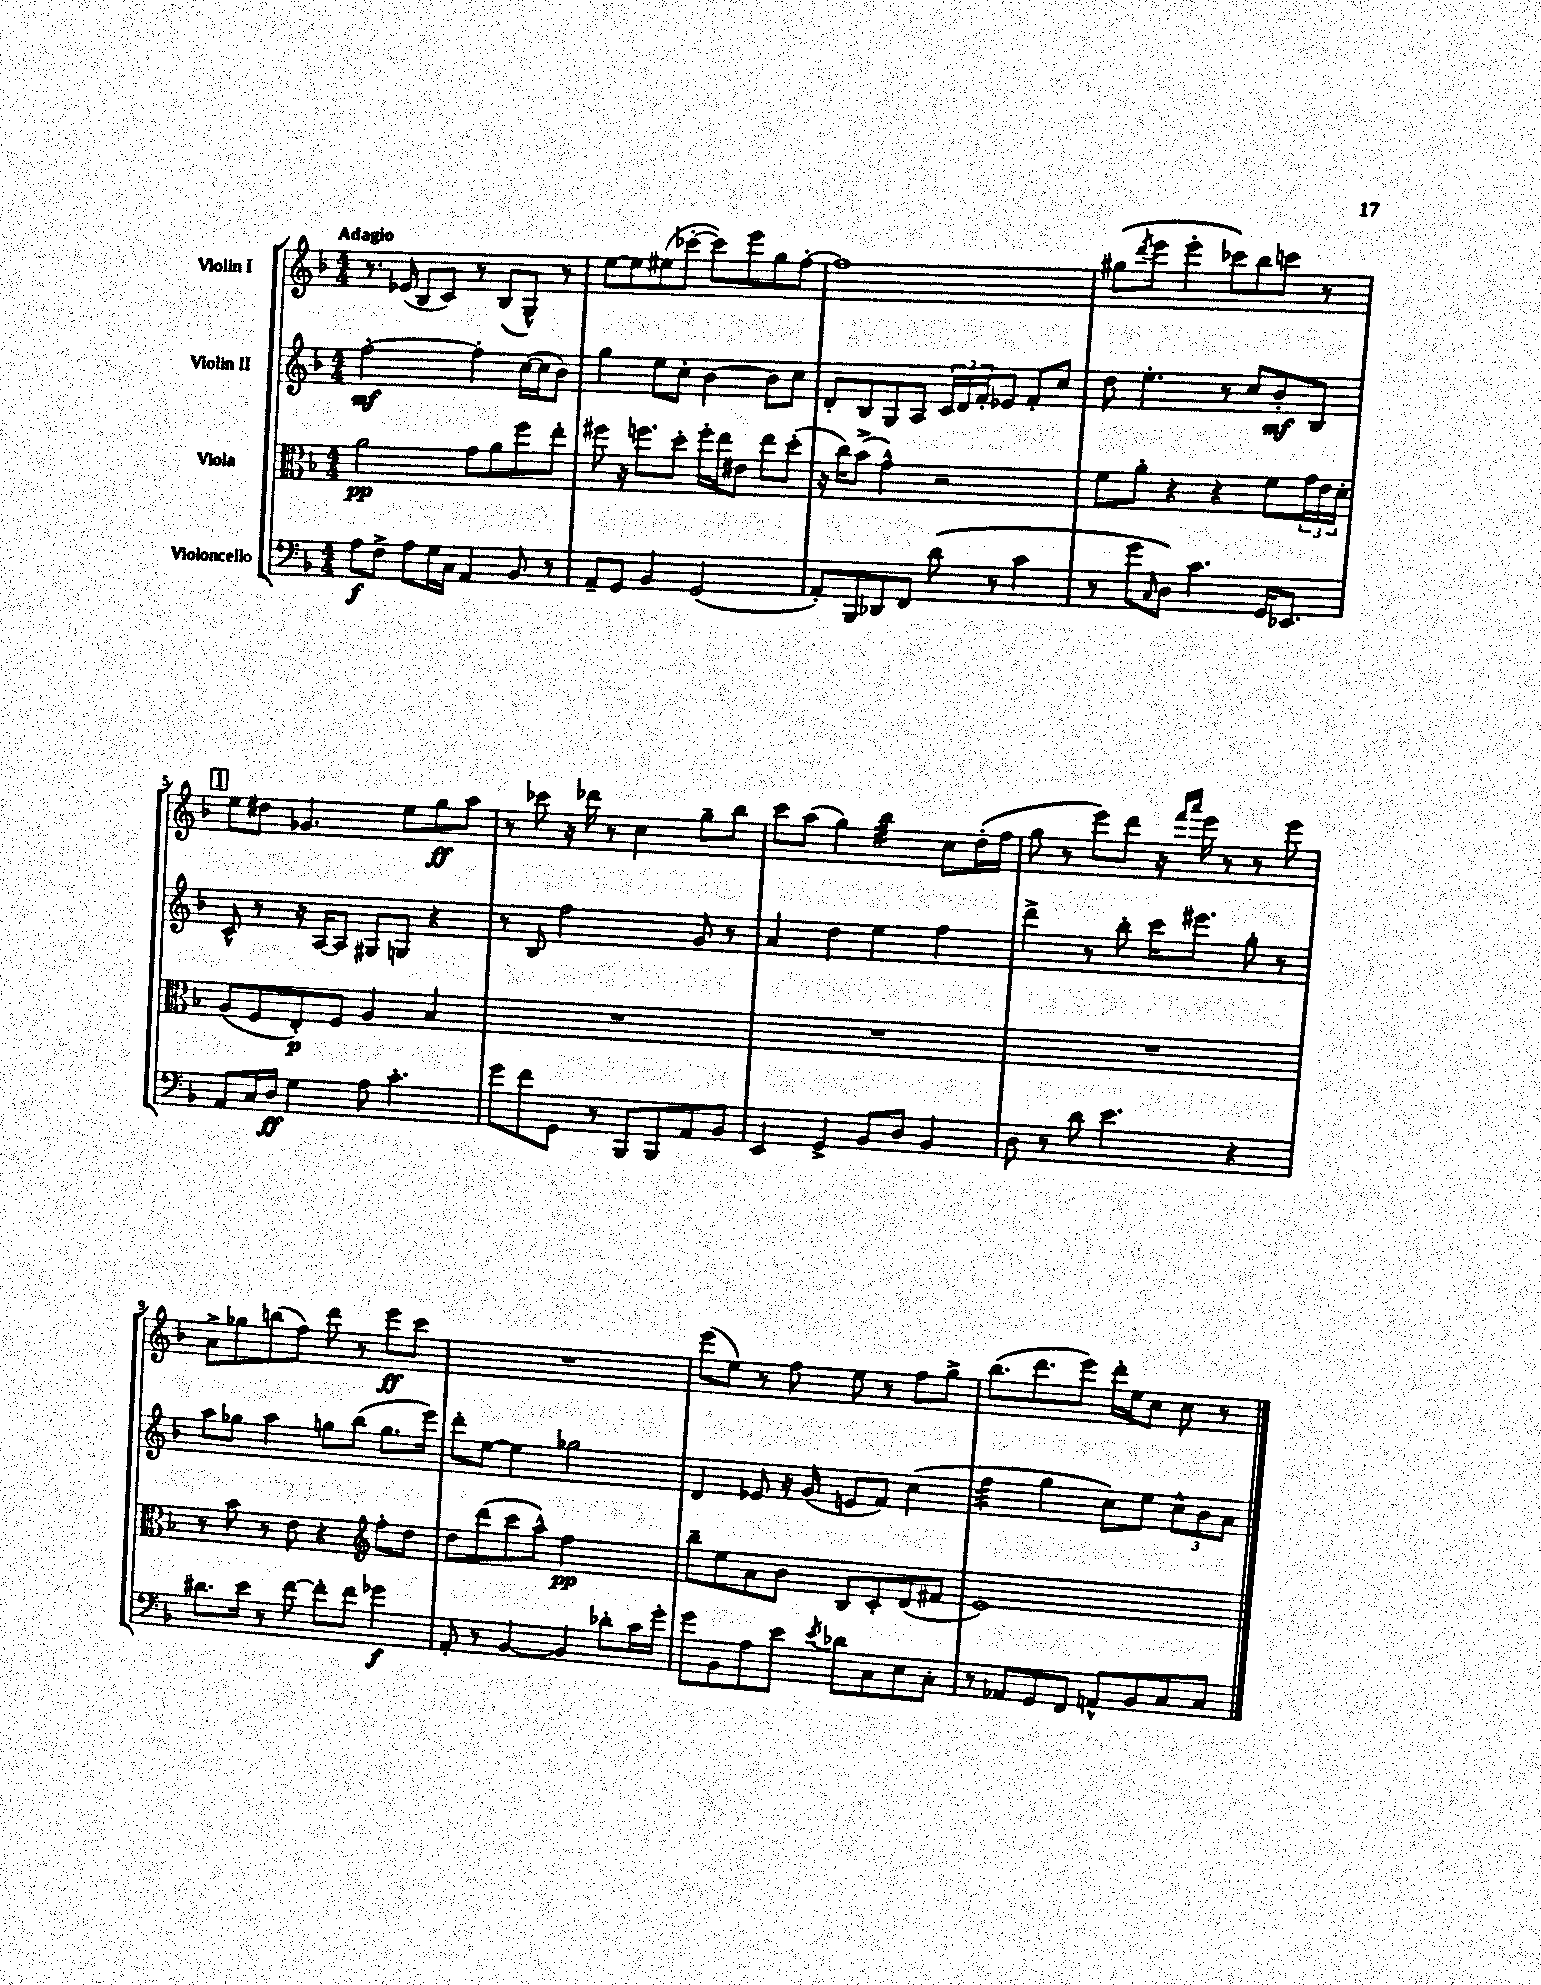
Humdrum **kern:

**kern	**dynam	**kern	**dynam	**kern	**dynam	**kern	**dynam
*part4	*part4	*part3	*part3	*part2	*part2	*part1	*part1
*staff4	*staff4	*staff3	*staff3	*staff2	*staff2	*staff1	*staff1
*I"Violoncello	*	*I"Viola	*	*I"Violin II	*	*I"Violin I	*
*clefF4	*	*clefC3	*	*clefG2	*	*clefG2	*
*k[b-]	*	*k[b-]	*	*k[b-]	*	*k[b-]	*
*M4/4	*	*M4/4	*	*M4/4	*	*M4/4	*
=1	=1	=1	=1	=1	=1	=1	=1
!	!	!	!	!	!	!LO:TX:a:B:t=Adagio	!
8A\L	f	2a\	pp	[2ff'\	mf	8.r	.
8F^\J	.	.	.	.	.	.	.
.	.	.	.	.	.	(16e-X/	.
8A\L	.	.	.	.	.	8B-/L	.
16G\L	.	.	.	.	.	8c/J)	.
16C\JJ	.	.	.	.	.	.	.
4AA/	.	8g\L	.	4ff'\]	.	8r	.
.	.	8a\	.	.	.	(8B-/L	.
8BB-/	.	8ff\	.	([16cc\LL	.	8G^^/J)	.
.	.	.	.	16cc\J]	.	.	.
8r	.	8ee'\J	.	8b-\J)	.	8r	.
=2	=2	=2	=2	=2	=2	=2	=2
8AA~/L	.	8ff#X\	.	4gg\	.	[8ee\L	.
8GG/J	.	16r	.	.	.	8ee\]	.
.	.	8.ffn\L	.	.	.	.	.
4BB-/	.	.	.	8ee\L	.	(8ee#X\	.
.	.	8dd'\J	.	8cc'\J	.	[8ccc-X'\J	.
(2GG/	.	16ff'\LL	.	[4b-\	.	8ccc-\L])	.
.	.	16ee\J	.	.	.	.	.
.	.	8e#X\J	.	.	.	8eee\	.
.	.	8ee\L	.	8b-\L]	.	8gg\	.
.	.	(8dd'\J	.	8cc\J	.	[8ff'\J	.
=3	=3	=3	=3	=3	=3	=3	=3
8AA'/L)	.	16r	.	8d'/L	.	1ff]	.
.	.	16cc\KL)	.	.	.	.	.
8BBB-/	.	(8b-^\J	.	8B-/	.	.	.
8DD-X/	.	4g^^\)	.	8G/	.	.	.
8FF/J	.	.	.	8A/J	.	.	.
(8d\	.	2r	.	24c/LL	.	.	.
.	.	.	.	24d/	.	.	.
.	.	.	.	24f'/J	.	.	.
8r	.	.	.	8e-X/J	.	.	.
4c\	.	.	.	8f'/L	.	.	.
.	.	.	.	8cc/J	.	.	.
=4	=4	=4	=4	=4	=4	=4	=4
8r	.	8f\L	.	8dd\	.	(8gg#X\L	.
.	.	.	.	.	.	8qddd/	.
8g\L	.	8a'\J	.	4.ee'\	.	8eee\J	.
16qqC/	.	.	.	.	.	.	.
8D\J)	.	4r	.	.	.	4eee'\	.
4.c\	.	.	.	.	.	.	.
.	.	4r	.	8r	.	8ccc-X\L)	.
.	.	.	.	8cc/L	.	8bb-\	.
16GG/KL	.	8f\L	.	8b-'/	mf	8cccn\J	.
8.EE-X/J	.	.	.	.	.	.	.
.	.	24g\L	.	8B-/J	.	8r	.
.	.	24e\	.	.	.	.	.
.	.	24d'\JJ	.	.	.	.	.
!!LO:LB:g=z
!!LO:REH:place=s1:t=1
=5	=5	=5	=5	=5	=5	=5	=5
8AA/L	.	(8A/L	.	8c^^/	.	8ee\L	.
16C/L	.	8F/	.	8r	.	8dd#X\J	.
16D/JJ	ff	.	.	.	.	.	.
4G\	.	8E'/)	p	16r	.	4.g-X/	.
.	.	.	.	[16A/KL	.	.	.
.	.	8F/J	.	8A/J]	.	.	.
8A\	.	4A/	.	8G#X/L	.	.	.
4.c'\	.	.	.	8Gn/J	.	8ee\L	.
.	.	4B-/	.	4r	.	8gg\	ff
.	.	.	.	.	.	8aa\J	.
=6	=6	=6	=6	=6	=6	=6	=6
8g\L	.	1r	.	8r	.	8r	.
8f\	.	.	.	8B-/	.	8ccc-X\	.
8GG\J	.	.	.	2ff\	.	16r	.
.	.	.	.	.	.	16ddd-X\	.
8r	.	.	.	.	.	8r	.
8BBB-/L	.	.	.	.	.	4cc\	.
8BBB-/	.	.	.	.	.	.	.
8AA/	.	.	.	8g/	.	8gg~\L	.
8BB-/J	.	.	.	8r	.	8bb-\J	.
=7	=7	=7	=7	=7	=7	=7	=7
4EE/	.	1r	.	4a/	.	8ccc\L	.
.	.	.	.	.	.	(8aa\J	.
4GG^/	.	.	.	4dd\	.	4gg\)	.
*	*	*	*	*	*	*tremolo	*
8BB-/L	.	.	.	4ee\	.	32bb-\LLL	.
.	.	.	.	.	.	32bb-\	.
.	.	.	.	.	.	32bb-\	.
.	.	.	.	.	.	32bb-\	.
8D/J	.	.	.	.	.	32bb-\	.
.	.	.	.	.	.	32bb-\	.
.	.	.	.	.	.	32bb-\	.
.	.	.	.	.	.	32bb-\JJJ	.
*	*	*	*	*	*	*Xtremolo	*
4BB-/	.	.	.	4ff\	.	8cc\L	.
.	.	.	.	.	.	(16dd'\L	.
.	.	.	.	.	.	16ff\JJ	.
=8	=8	=8	=8	=8	=8	=8	=8
8D\	.	1r	.	4ddd^\	.	8gg\	.
8r	.	.	.	.	.	8r	.
8d\	.	.	.	8r	.	8eee\L)	.
4.e\	.	.	.	8bb-'\	.	8ddd\J	.
.	.	.	.	16ccc\KL	.	16r	.
.	.	.	.	.	.	16qqfff/LL	.
.	.	.	.	.	.	16qqaaa/JJ	.
.	.	.	.	8.eee#X\J	.	16eee\	.
.	.	.	.	.	.	8r	.
4r	.	.	.	8gg'\	.	8r	.
.	.	.	.	8r	.	8eee\	.
!!LO:LB:g=z
=9	=9	=9	=9	=9	=9	=9	=9
8.d#X\L	.	8r	.	8aa\L	.	8a^\L	.
.	.	8b-\	.	8gg-X\J	.	8gg-X\	.
16e\Jk	.	.	.	.	.	.	.
8r	.	8r	.	4aa\	.	(8bbn\	.
[8f\	.	8e\	.	.	.	8ff\J)	.
8f'\L]	.	4r	.	8ggn\L	.	8ddd\	.
8f\J	.	.	.	(8bb-\J	.	8r	.
*	*	*clefG2	*	*	*	*	*
4g-X\	f	8ff'\L	.	8.gg\L	.	8eee\L	ff
.	.	8dd\J	.	.	.	8ccc\J	.
.	.	.	.	16eee\Jk)	.	.	.
=10	=10	=10	=10	=10	=10	=10	=10
8AA'/	.	8dd\L	.	8ddd'\L	.	1r	.
8r	.	(8ddd\	.	[8ee\J	.	.	.
[4BB-/	.	8ccc\	.	4ee\]	.	.	.
.	.	8aa^^\J)	.	.	.	.	.
4BB-/]	.	2ff\	pp	2gg-X\	.	.	.
8d-X'\L	.	.	.	.	.	.	.
16c\L	.	.	.	.	.	.	.
16g'\JJ	.	.	.	.	.	.	.
=11	=11	=11	=11	=11	=11	=11	=11
8g\L	.	8bb-~\L	.	4d/	.	(8eee\L	.
8BB-\	.	8ee\	.	.	.	8ee\J)	.
8A\	.	8a\	.	8e-X/	.	8r	.
8e\J	.	8b-\J	.	16r	.	8ff\	.
.	.	.	.	(16g/	.	.	.
8qe/	.	.	.	.	.	.	.
8d-X\L	.	8B-/L	.	8en/L	.	8ee\	.
8C\	.	8c'/	.	8f/J)	.	8r	.
8E\	.	(8d/	.	(4cc\	.	8ff\L	.
8C'\J	.	8f#X/J	.	.	.	8gg^\J	.
=12	=12	=12	=12	=12	=12	=12	=12
*	*	*	*	*tremolo	*	*	*
8r	.	1e)	.	32ff\LLL	.	(8.bb-\L	.
.	.	.	.	32ff\	.	.	.
.	.	.	.	32ff\	.	.	.
.	.	.	.	32ff\	.	.	.
8AA-X/L	.	.	.	32ff\	.	.	.
.	.	.	.	32ff\	.	.	.
.	.	.	.	32ff\	.	8.ddd\	.
.	.	.	.	32ff\JJJ	.	.	.
*	*	*	*	*Xtremolo	*	*	*
8GG/	.	.	.	4gg\	.	.	.
8FF/J	.	.	.	.	.	8eee\J)	.
8AAn^^/L	.	.	.	8cc\L)	.	16ddd'\LL	.
.	.	.	.	.	.	16ee\J	.
8BB-/	.	.	.	8ee\J	.	8cc\J	.
8C/	.	.	.	12cc^^\L	.	8cc\	.
.	.	.	.	12b-\	.	.	.
8C/J	.	.	.	.	.	8r	.
.	.	.	.	12a\J	.	.	.
==	==	==	==	==	==	==	==
*-	*-	*-	*-	*-	*-	*-	*-
